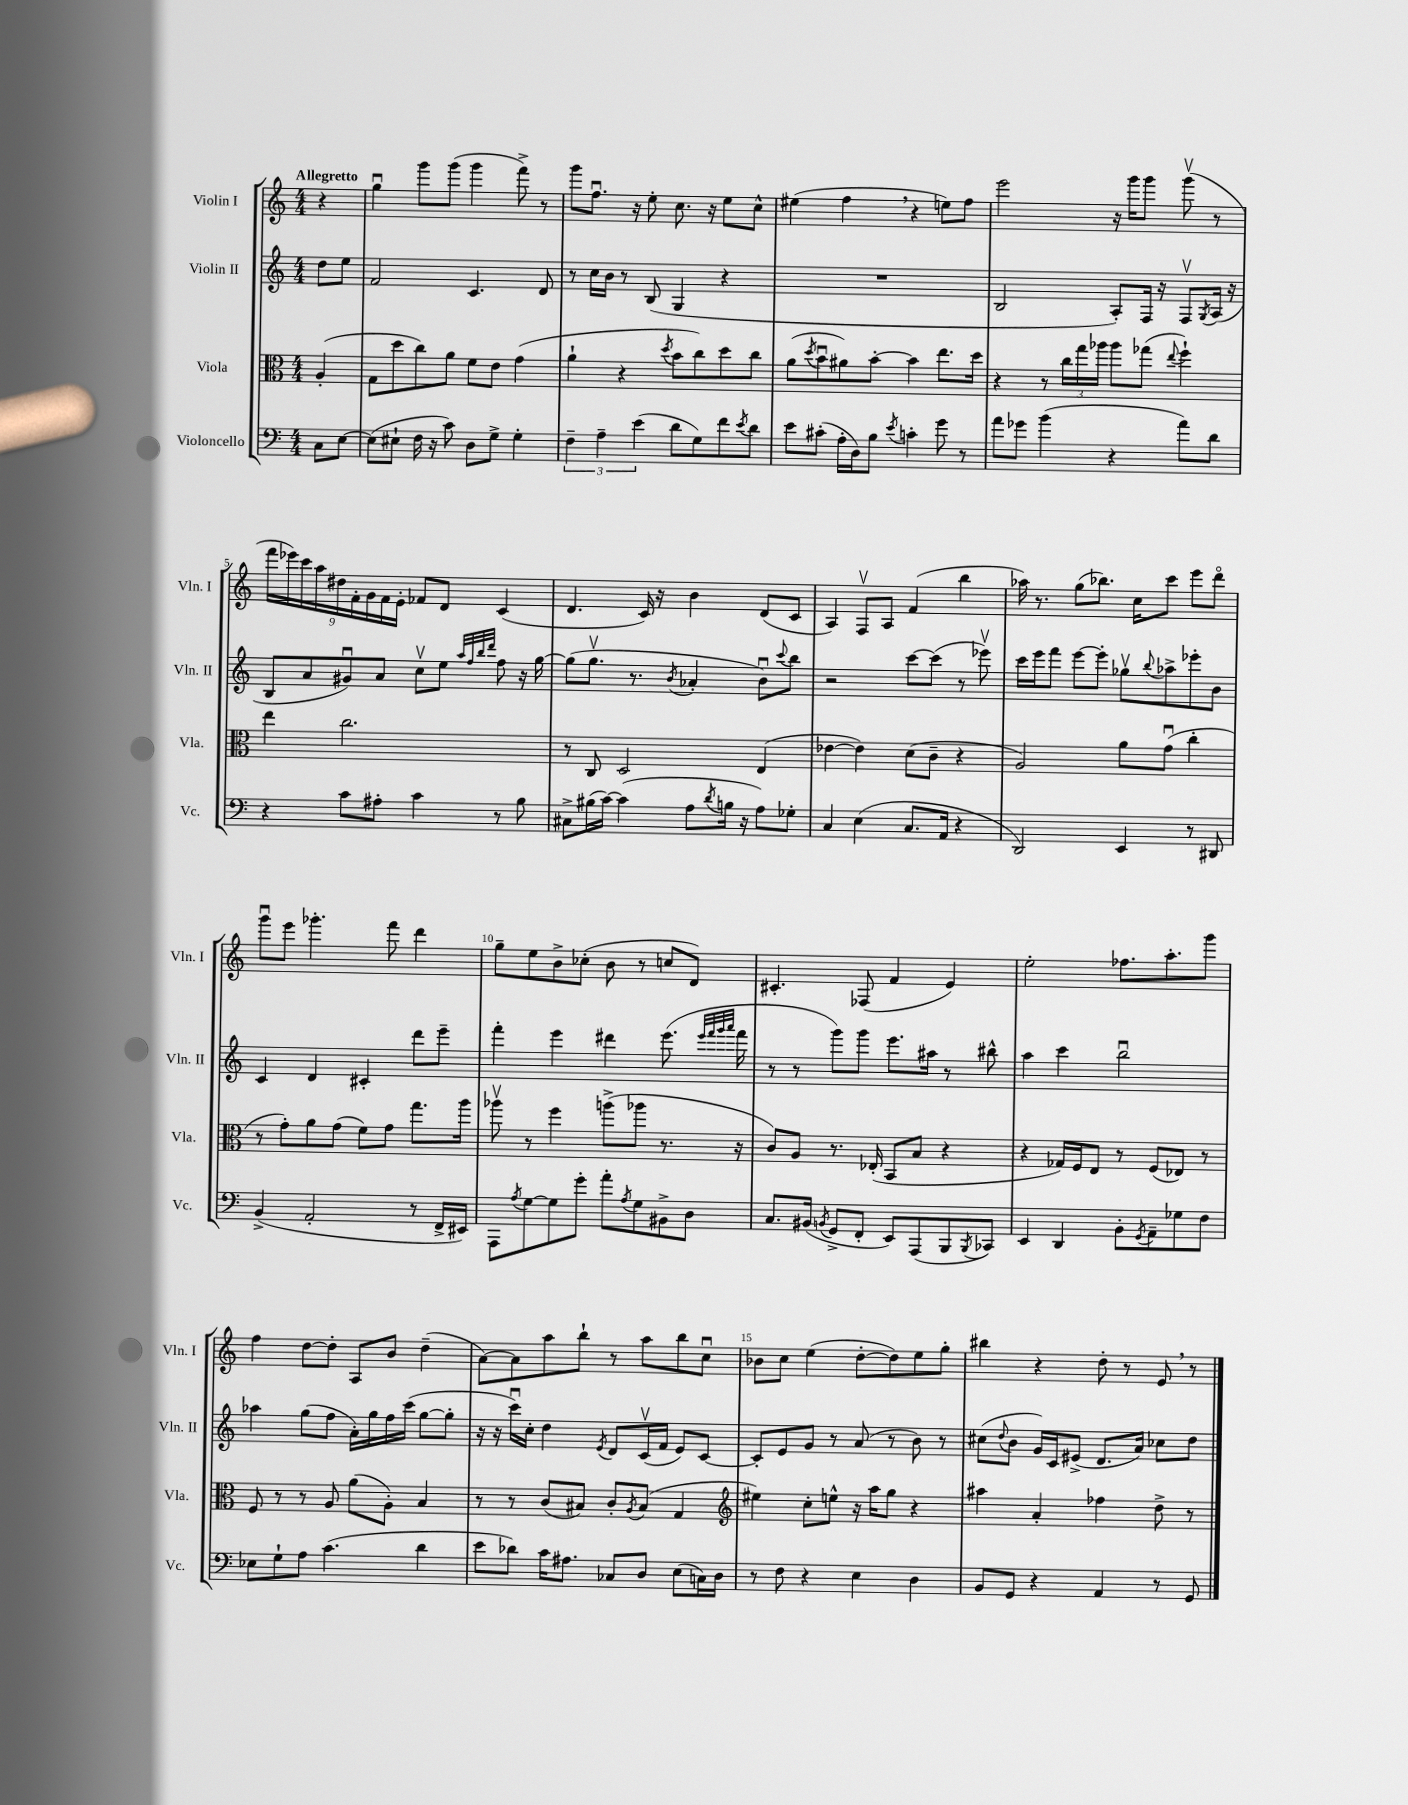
<<
\new StaffGroup <<
\new Staff = "s0" \with { instrumentName = "Violin I" shortInstrumentName = "Vln. I" } {
    \clef treble \key c \major \numericTimeSignature \time 4/4 \partial 4 \tempo "Allegretto"
    r4 |
    g''4\downbow g'''8 g'''8( g'''4 f'''8->) r8 |
    g'''8 f''8.\downbow r16 e''8-. c''8. r16 e''8 c''8-^ |
    eis''4( f''4 \breathe r4 e''8) f''8 |
    e'''2 r16 g'''16 g'''8 g'''8\upbow( r8 |
    \tuplet 9/8 { f'''16 ees'''16) c'''16 a''16 dis''16 f'16-. g'16 f'16 e'16-. } fes'8 d'8 c'4( |
    d'4. c'16) r16 b'4 d'8( c'8 |
    a4) f8\upbow a8 f'4( b''4 |
    aes''16) r8. g''8( bes''8.) c''16 c'''8 e'''8 d'''8\flageolet |
    g'''8\downbow e'''8 ges'''4.-. f'''8 d'''4 |
    g''8-- e''8 b'8-> ces''8-.( b'8 r8 c''8 d'8) |
    cis'4.-. fes8( f'4 e'4) |
    e''2-. fes''8. a''8.-. g'''8 |
    f''4 d''8~ d''8-. a8 b'8 d''4--( |
    a'8~) a'8 a''8 b''8-! r8 a''8 b''8 c''8\downbow |
    bes'8 c''8 e''4( d''8~-. d''8) e''8 g''8-. |
    bis''4 r4 d''8-. r8 e'8 \breathe r8 \bar "|." |
}
\new Staff = "s1" \with { instrumentName = "Violin II" shortInstrumentName = "Vln. II" } {
    \clef treble \key c \major \numericTimeSignature \time 4/4 \partial 4
    d''8 e''8 |
    f'2 c'4. d'8 |
    r8 c''16 b'16 r8 b8( g4 r4 |
    R1 |
    b2 a8-.) f16 r16 f8\upbow \acciaccatura { g8 } a16( r16 |
    b8 a'8 gis'8\downbow) a'8 c''8\upbow e''8 \grace { a''32 f''32 b''32 d'''32 } f''8 r16 g''16~ |
    g''8( g''8.\upbow r8. \acciaccatura { b'8 } aes'4-. b'8\downbow) \appoggiatura { c'''8 } b''8 |
    r2 c'''8~ c'''8( r8 ees'''8\upbow) |
    c'''16 e'''16 f'''8 e'''8~ e'''8-. ges''8\upbow \appoggiatura { b''8 } aes''8-> ees'''8-. b'8 |
    c'4 d'4 cis'4-. d'''8 e'''8-- |
    f'''4-. e'''4 dis'''4 e'''8.( \grace { e'''32 f'''32 g'''32 a'''32 } f'''16 |
    r8 r8 g'''8) g'''8 e'''8. ais''16 r8 bis''8-^ |
    a''4 c'''4 b''2\downbow |
    aes''4 g''8( f''8 a'16-.) g''16 f''16 c'''16( g''8~ g''8-. |
    r16 r16 c'''16\downbow) c''16-. d''4 \acciaccatura { e'8 } d'8 c'16\upbow( f'16 e'8) c'8~ |
    c'8-. e'8 g'8 r8 a'8( r8 b'8) r8 |
    cis''8( \appoggiatura { d''8 } b'8 g'16) c'16 eis'8->( d'8. a'16) ces''8 d''8 \bar "|." |
}
\new Staff = "s2" \with { instrumentName = "Viola" shortInstrumentName = "Vla." } {
    \clef alto \key c \major \numericTimeSignature \time 4/4 \partial 4
    a4-.( |
    g8 d''8 c''8) a'8 f'8 e'8 g'4( |
    a'4-! r4 \acciaccatura { d''8 } b'8 c''8) d''8 c''8 |
    a'8( \acciaccatura { d''8 } b'8\downbow ais'8) b'8~-. b'4 e''8. d''16 |
    r4 r8 \tuplet 3/2 { c''16 g''16 aes''16 } aes''8 ges''8( \appoggiatura { e''8 } f''4-!) |
    e''4 c''2. |
    r8 c8 d2 e4( |
    ees'4~ ees'4) d'8( c'8-- r4 |
    a2) a'8 g'8\downbow( c''4-. |
    r8 g'8-.) a'8 g'8( f'8) g'8 g''8. a''16 |
    aes''8\upbow r8 f''4 a''8->( aes''8 r8. r16 |
    c'8) a8 r8. ees16-.( b,8 b8 r4 |
    r4 ges16) f16 e8 r8 f8( ees8) r8 |
    f8 r8 r8 a8 a'8( a8-.) b4 |
    r8 r8 c'8( bis8) c'8-. \acciaccatura { a8 } bis8( g4 |
    \clef treble eis''4) c''8-. e''8-^ r16 a''16 g''8 r4 |
    ais''4 a'4-. fes''4 d''8-> r8 \bar "|." |
}
\new Staff = "s3" \with { instrumentName = "Violoncello" shortInstrumentName = "Vc." } {
    \clef bass \key c \major \numericTimeSignature \time 4/4 \partial 4
    c8 e8~ |
    e8( eis8-! f16 r16 c'8) d8 g8-> g4-. |
    \tuplet 3/2 { f4-- a4-- e'4( } d'8 g8) f'8 \acciaccatura { e'8 } d'8 |
    e'8 cis'8-.( a16-. d16) b8 \acciaccatura { e'8 } c'4-. g'8 r8 |
    a'8 ges'8 b'4( r4 a'8) d'8 |
    r4 c'8 ais8-. c'4 r8 b8 |
    cis8-> bis16( c'16~) c'4( a8 \acciaccatura { d'8 } b16 r16 a8) ges8-. |
    c4 e4( c8. a,16 r4 |
    d,2) e,4 r8 dis,8 |
    b,4->( a,2-. r8 f,16-> eis,16) |
    a,,8 \acciaccatura { a8 } g8~ g8 g'8-. a'8-. \acciaccatura { a8 } g8 bis,8-> d8 |
    c8. bis,16( \acciaccatura { b,8 } g,8-> f,8-. e,8) a,,8( b,,8 \acciaccatura { b,,8 } ces,8) |
    e,4 d,4 b,8-. \acciaccatura { g,8 } a,8-- ges8 f8 |
    ees8 g8-! a8 c'4.( d'4 |
    e'8 des'8) c'16 ais8. ces8 d8 e8( c16) d16 |
    r8 f8 r4 e4 d4 |
    b,8 g,8 r4 a,4 r8 g,8 \bar "|." |
}
>>
>>
\layout { \context { \Score \override BarNumber.break-visibility = ##(#f #t #t) barNumberVisibility = #(every-nth-bar-number-visible 5) } }
